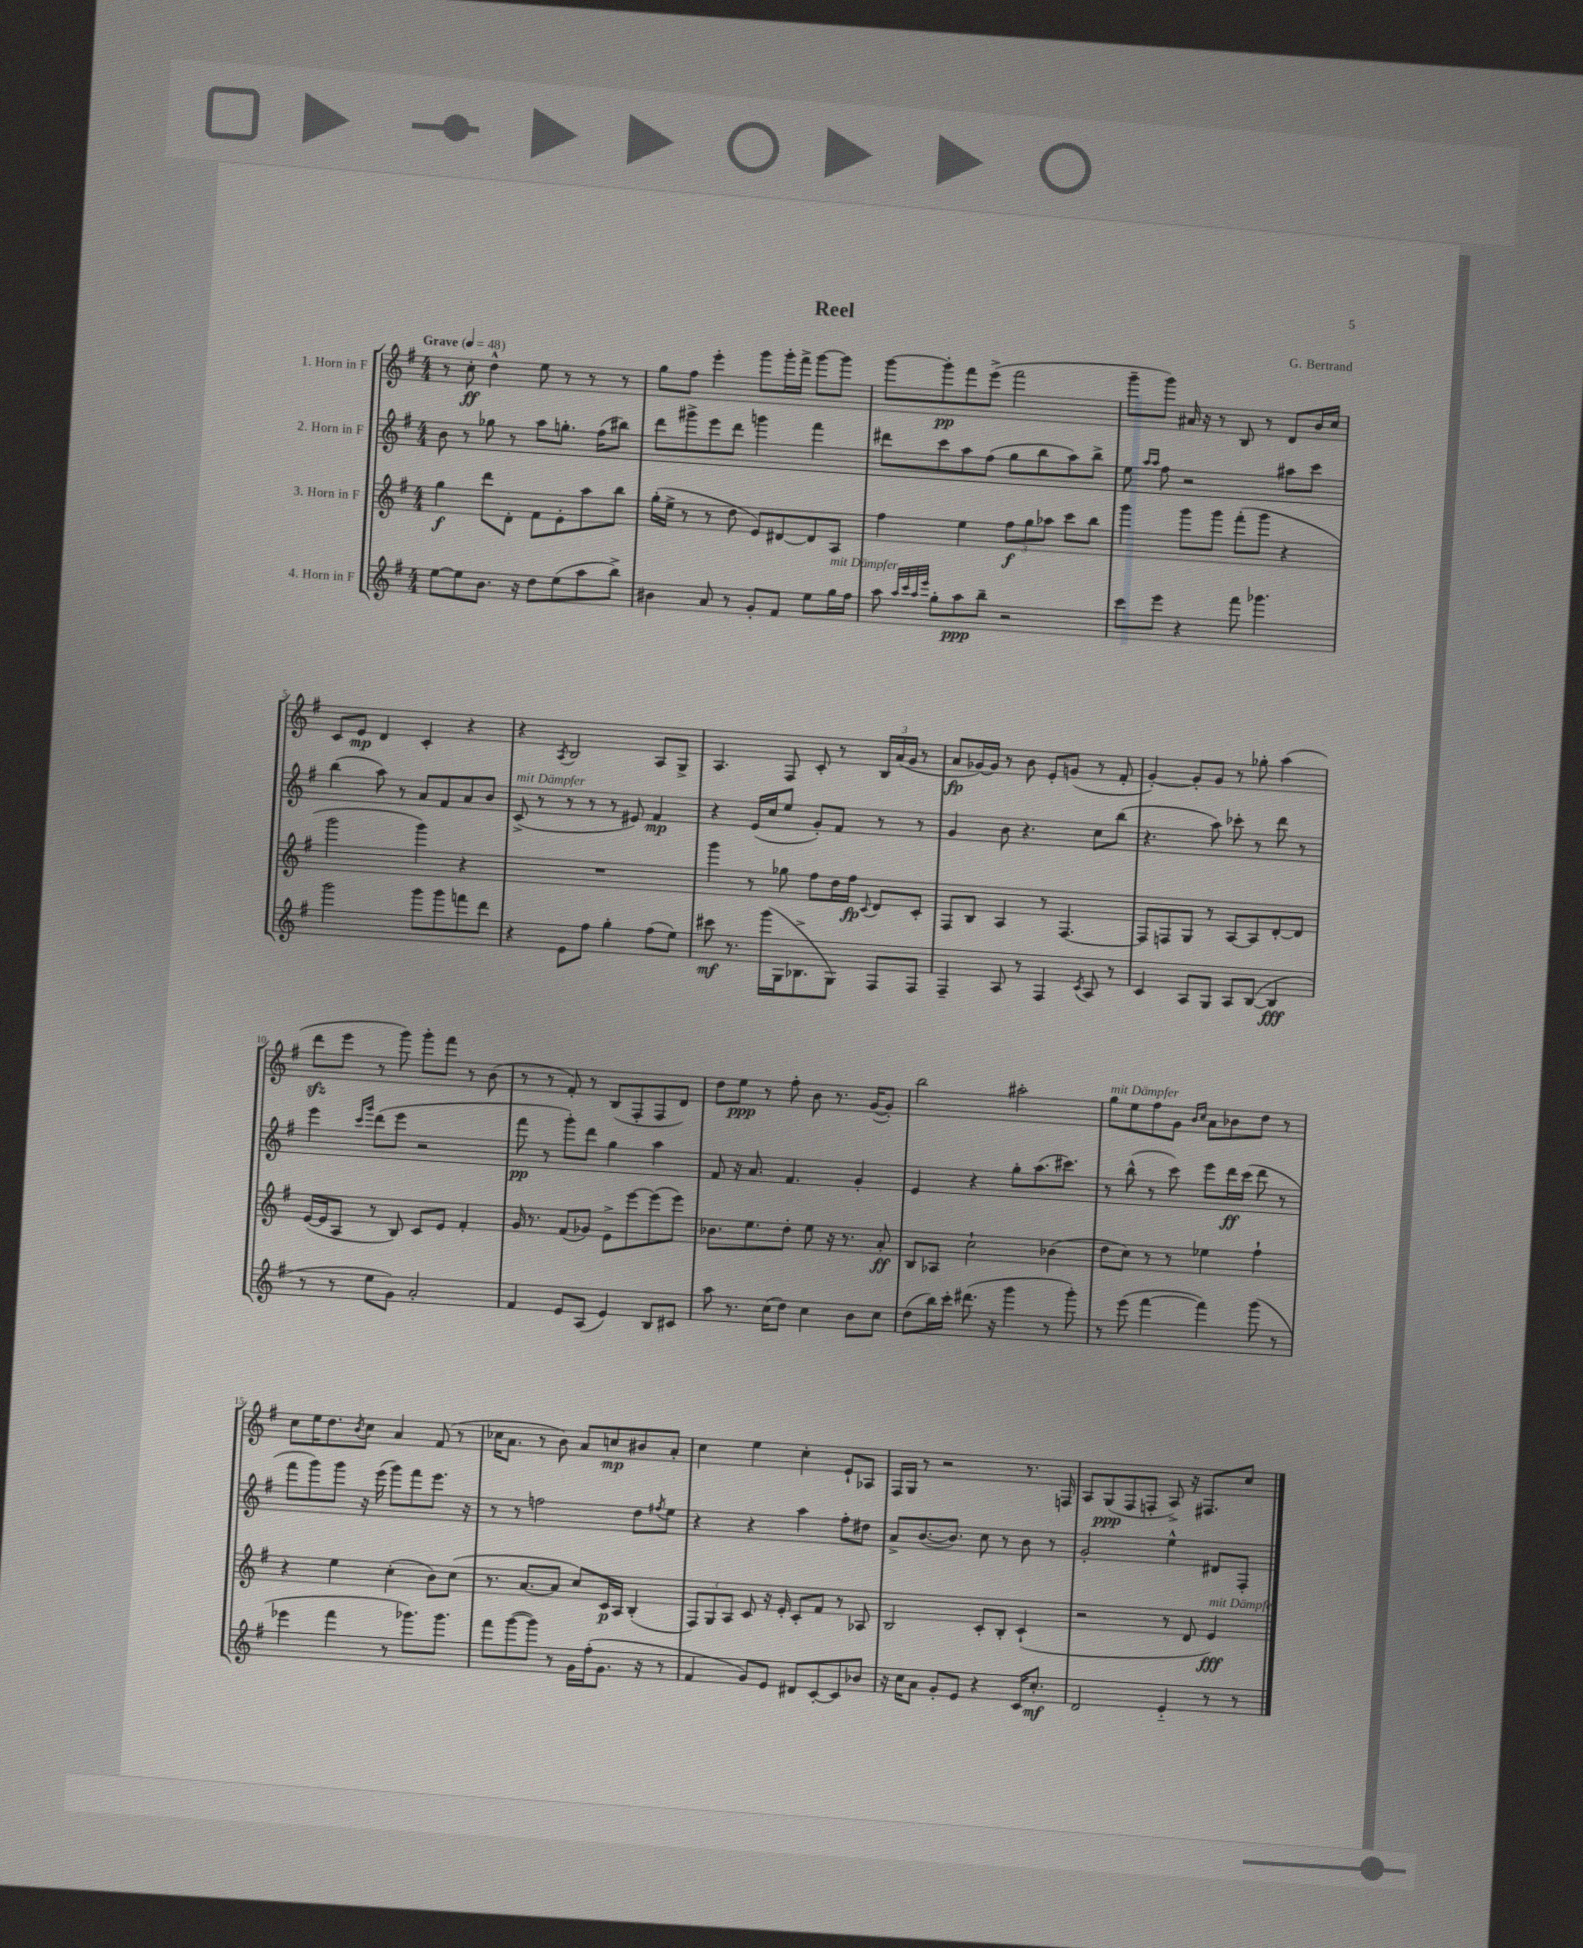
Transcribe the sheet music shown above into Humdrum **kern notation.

**kern	**kern	**kern	**kern
*staff4	*staff3	*staff2	*staff1
*clefG2	*clefG2	*clefG2	*clefG2
*k[f#]	*k[f#]	*k[f#]	*k[f#]
*M4/4	*M4/4	*M4/4	*M4/4
*MM48	*MM48	*MM48	*MM48
[8ee	4gg	8b	8r
8ee]	.	8r	8cc'
8.b	8ddd	8gg-	4dd^^
.	8d'	8r	.
16r	.	.	.
8dd	8f#	8aa	8ee
(8ee	8e'	8.gg'	8r
8aa	8aa	.	8r
.	.	(16ff#	.
8bb^)	8bb	8bb#)	8r
=	=	=	=
4b#	(16gg'	8ddd	8gg
.	16ee^	.	.
.	8r	8ggg#^	8ff#
8a	8r	8eee	4eee'
8r	8dd	8ddd	.
8g'	8e)	4ggg	8ggg
8f#	[8d#	.	16ggg'
.	.	.	16fff#^
8ee	8d#]	4fff#	[8ggg
16gg	8A	.	8ggg]
16ff#	.	.	.
=	=	=	=
8aa	4ff#	8ddd#	[8ggg
32qqaa	.	.	.
32qqccc	.	.	.
32qqaa	.	.	.
32qqeee	.	.	.
8gg'	.	8ccc	8ggg']
8aa	4ee	8aa	8fff#
8bb~	.	(8ff#	(8eee^
2r	12ff#	8gg	2fff#
.	12gg	.	.
.	.	8bb	.
.	12aa-	.	.
.	8ccc	8aa)	.
.	8bb	8bb^	.
=	=	=	=
8ccc	4ggg	8ee	8ggg~
.	.	16qqaa	.
.	.	16qqaa	.
8eee	.	8ff#	8ggg)
4r	8ggg	2r	16a#
.	.	.	16r
.	8ggg	.	8r
8fff#	(8fff#'	.	8B
4.ggg-	8ggg	.	8r
.	4r	8aa#	8d
.	.	8ccc	16b
.	.	.	16cc
=	=	=	=
2ggg	2ggg	(4bb	8c
.	.	.	8e
.	.	8aa)	4d
.	.	8r	.
8ggg	4ggg)	8a	4c'
8ggg	.	8f#	.
8fff	4r	8a	4r
8ddd	.	8b	.
=	=	=	=
4r	1r	(8c^	4r
.	.	8r	.
.	.	.	8qA
8e	.	8r	2B
8ff#	.	8r	.
4gg'	.	8r	.
.	.	8e#)	.
(8ff#	.	4f#	8A
8ee)	.	.	8G^
=	=	=	=
8ccc#	4ggg	4r	4.A
8.r	.	.	.
.	8r	(16e	.
(16ggg	.	16cc	.
16G	8gg-	8ee	8F#
8.B-^	.	.	.
.	8ff#	8g')	8c'
8G)	16dd	8f#	8r
.	16ff#	.	.
.	8qqc	.	.
8F#	8d	8r	24B
.	.	.	(24a
.	.	.	24g
8F#	8c'	8r	8r
=	=	=	=
4F#~	8F#	4g	8a
.	8B	.	[16g-)
.	.	.	16g-]
8A	4A	8b	8r
8r	.	4.r	8b
4F#	8r	.	8e'
.	[4.F#	.	(8g
8qc	.	.	.
8A	.	8cc	8r
8r	.	(8bb	8f#'
=	=	=	=
4c	8F#]	4.r	[4g')
.	8F	.	.
8A	8G	.	8g']
8G	8r	8aa)	8g
8A	[8A	8ccc-'	8r
([8B	8A]	8r	8gg-'
4B]	[8d'	8ddd	(4aa
.	8d]	8r	.
=	=	=	=
8r	([16e	4eee	8ddd
.	16e]	.	.
8r	8A	.	8eee
.	.	16qqccc	.
.	.	16qqggg	.
8ee	8r	(8ddd	8r
8g)	8B)	8eee	8ggg)
2a'	8c	2r	8ggg'
.	8e	.	8fff#
.	4f#'	.	8r
.	.	.	(8b
=	=	=	=
4f#	16g	8fff#	8r
.	8.r	.	.
.	.	8r	8r
8e	(8f#	8ggg')	8f#')
(8A	8g-)	8ddd	8r
4e)	8e^	4gg	(8B
.	[8eee	.	8F#'
8B	(8eee]	4aa	8F#
8c#	8eee)	.	8d)
=	=	=	=
8aa	8.b-	8f#	8dd
8.r	.	16r	8ee
.	8.ee	8.a	.
.	.	.	8r
(16cc	.	.	.
8dd)	8dd'	4.f#	8ff#'
4cc	8ee	.	8b
.	16r	.	8.r
.	8.r	.	.
8b	.	4g'	.
.	.	.	([16g
8cc	8a'	.	8g'])
=	=	=	=
(8dd	8B	4e	2bb
16bb)	8A-	.	.
16ccc'	.	.	.
(8.ddd#	2cc`	4r	.
16r	.	.	.
4ggg	.	8gg'	2aa#'
.	.	(8.aa	.
8r	(4b-	.	.
.	.	8.ccc#)	.
8ggg')	.	.	.
=	=	=	=
8r	8dd	8r	8gg
(8eee	8cc)	(8bb^^	8ee
[4fff#	8r	8r	8ff#
.	8r	8ccc)	8g
.	.	.	16qqb
.	.	.	16qqcc
4fff#])	4ee-	8eee	8a
.	.	16ddd	8b-
.	.	(16ccc	.
(8ggg	4ff#`	8ddd	8dd
8r	.	8r	8r
=	=	=	=
4eee-	4r	8fff#	8cc
.	.	8ggg)	16ee
.	.	.	8.dd
4fff#	4ee	8ggg	.
.	.	.	8qb
.	.	16r	8cc
.	.	(16eee	.
8r	(4cc'	8ggg)	4a
8.ggg-)	.	8fff#	.
.	8b)	8.eee	(8f#
8.ggg-	.	.	.
.	(8cc	.	8r
.	.	16r	.
=	=	=	=
8fff#	8.r	8r	16cc-
.	.	.	8.a
([8ggg	.	8r	.
.	[8.a	.	.
8ggg])	.	2ff	8r
8r	8a]	.	8b)
16g	8cc)	.	8a
(16ff#'	.	.	.
8.g	16c	.	8cc
.	16A	.	.
.	(4B'	8dd	8b#
16r	.	.	.
.	.	8qff#	.
8r	.	8ee	8a'
=	=	=	=
4f#	12F#)	4r	4cc
.	12G	.	.
.	12A	.	.
8g)	8c	4r	4ee
8e	16r	.	.
.	16e'	.	.
8d#	8c'	4aa	4cc'
[8c'	8f#	.	.
8c]	8r	8ff#'	8e`
8b-	8A-	8dd#	8A-
=	=	=	=
16r	2B	8a^	16F#
16cc	.	.	16G
8a	.	([8.b	8r
8g'	.	.	2r
.	.	8.b])	.
8e	.	.	.
4r	8c'	8cc	.
.	8B'	8r	.
16c	(4c`	8b	8.r
8.cc'	.	.	.
.	.	8r	.
.	.	.	16F
=	=	=	=
2d	2r	2g'	8A
.	.	.	(8G
.	.	.	8F#
.	.	.	8F'
4e'~	8r	4ee^^	8A^)
.	8d	.	16r
.	.	.	8.F#
8r	4e)	8d#	.
8r	.	8F#'	8cc
==	==	==	==
*-	*-	*-	*-
